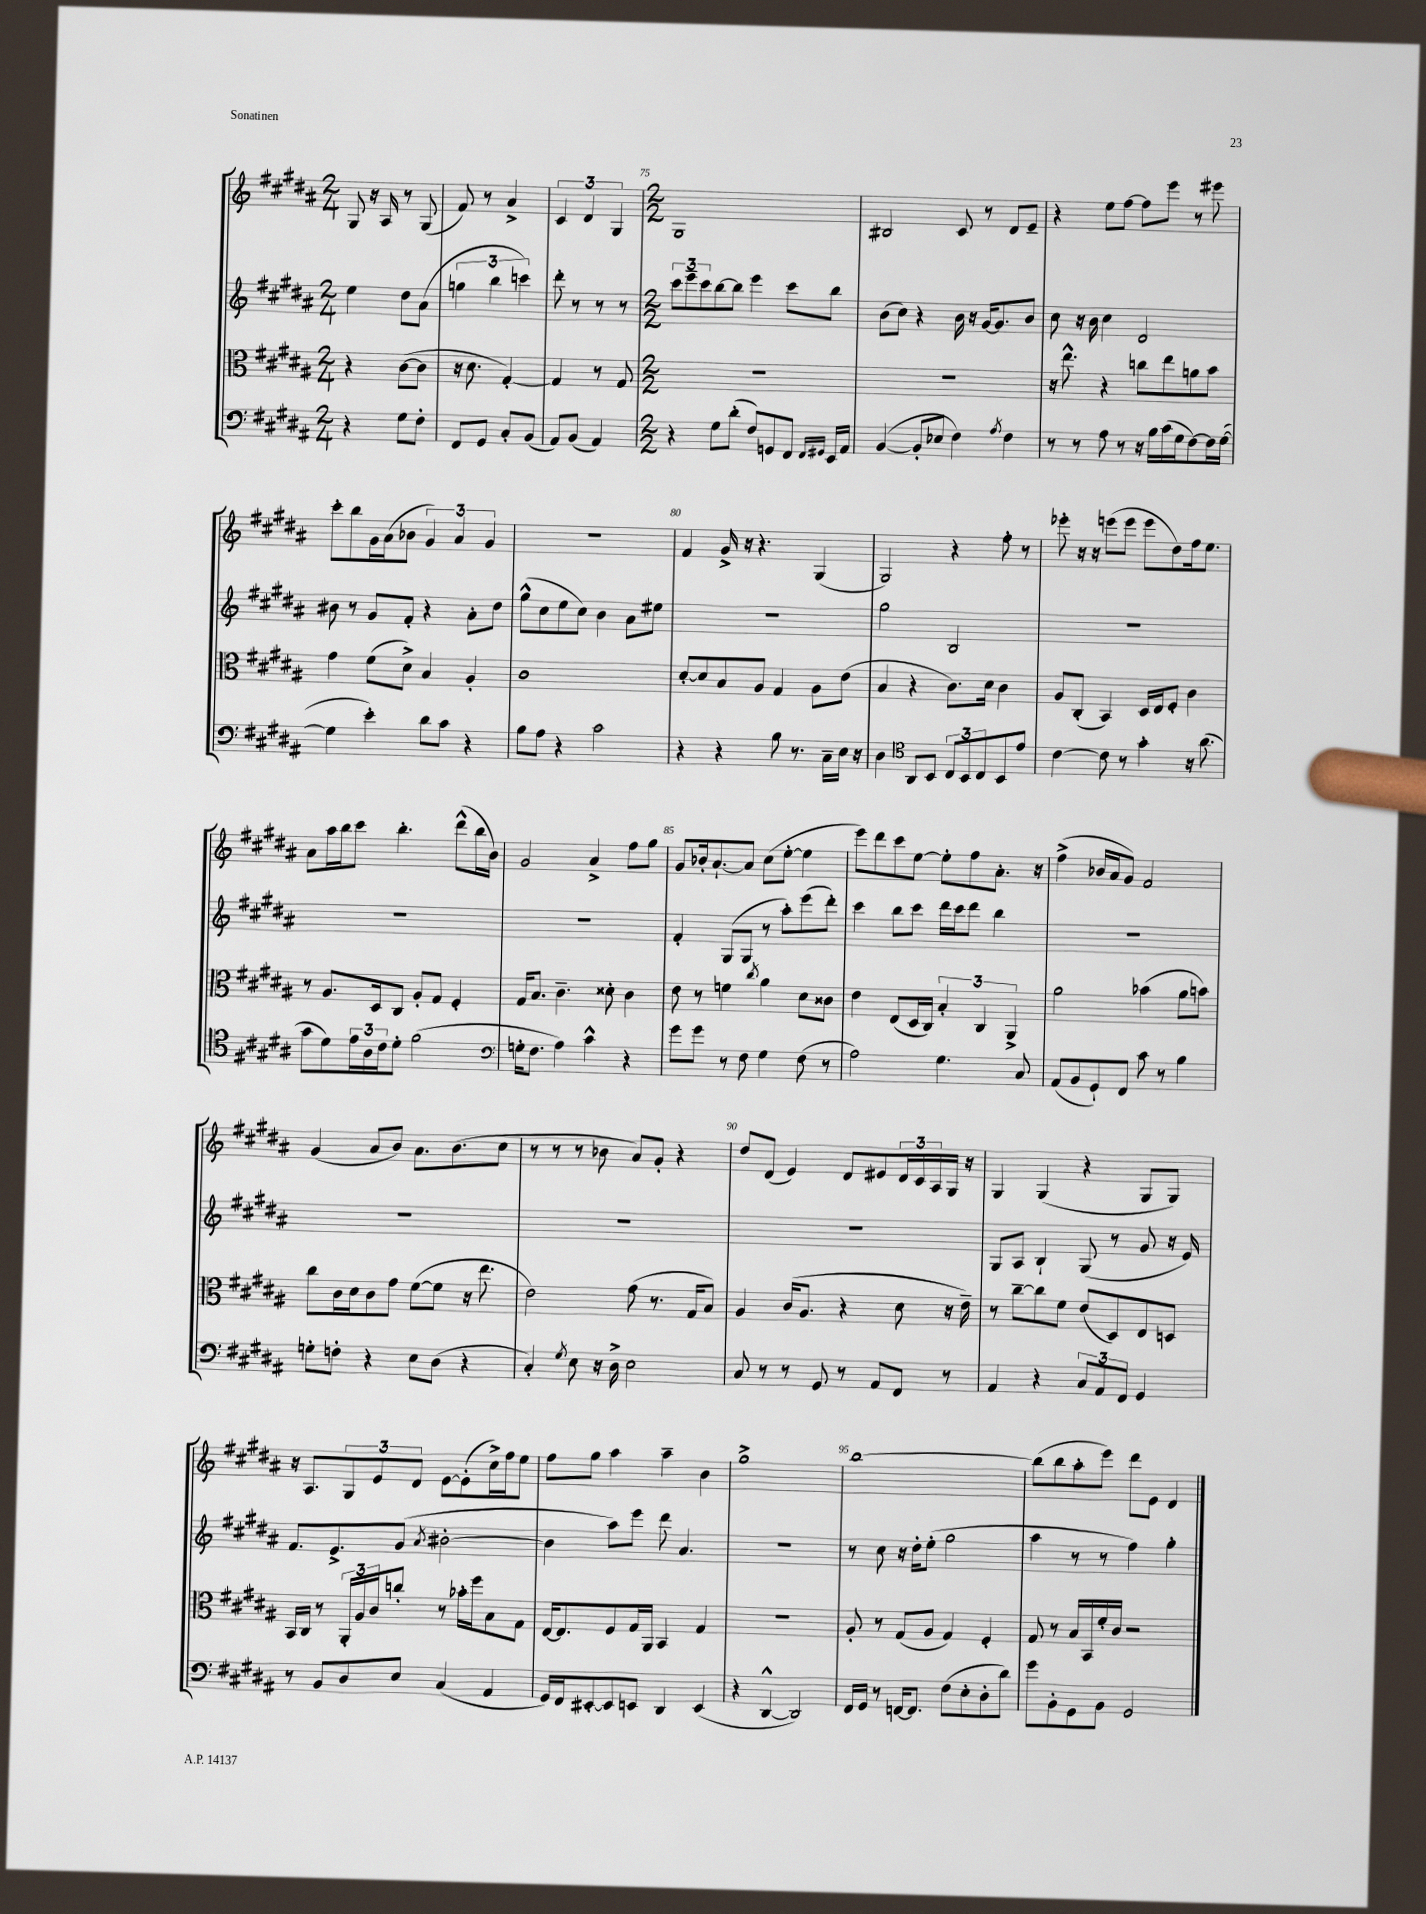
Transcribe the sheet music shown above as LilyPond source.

<<
\new StaffGroup <<
\new Staff = "s0" {
    \clef treble \key b \major \numericTimeSignature \time 2/4
    gis8 r16 ais16 r8 gis8( |
    fis'8) r8 ais'4-> |
    \tuplet 3/2 { cis'4 dis'4 gis4 } |
    \numericTimeSignature \time 2/2 gis1 |
    bis2 cis'8 r8 dis'8 e'8-- |
    r4 e''8 fis''8~ fis''8 e'''8 r8 eis'''8 |
    cis'''8-. b''8 gis'16 ais'16( bes'8 \tuplet 3/2 { gis'4) ais'4 gis'4 } |
    R1 |
    fis'4 gis'16-> r16 r4. gis4( |
    gis2) r4 fis''8-. r8 |
    ees'''8-. r16 r16 e'''8( e'''8 e'''8 dis''8) fis''16 e''8. |
    ais'8 ais''16 b''16 cis'''8 b''4.-. dis'''8-^( b''16 b'16) |
    gis'2 ais'4-> fis''8 gis''8 |
    gis'8 bes'16-. ais'8.~-! ais'8 cis''8( e''8~-. e''4 |
    e'''8) dis'''8 cis'''8 e''8~ e''8-. fis''8 ais'8.-. r16 |
    fis''4->( bes'16 ais'16 gis'8) fis'2 |
    gis'4( ais'8 b'8) ais'8. b'8.( cis''8 |
    r8 r8 r8 bes'8 ais'8) gis'8-. r4 |
    dis''8 dis'8( e'4) dis'8 eis'8 \tuplet 3/2 { dis'16 cis'16 ais16 } gis16 r16 |
    gis4 gis4( r4 gis8 gis8) |
    r16 ais8. \tuplet 3/2 { gis8 e'8 dis'8 } e'8~ e'8-.( cis''16->) fis''16 e''8 |
    fis''8 gis''8 ais''4 ais''4-- b'4 |
    gis''1-> |
    b''1~ |
    b''8( b''8 ais''8-. e'''8) dis'''8 e'8 dis'4 \bar "|." |
}
\new Staff = "s1" {
    \clef treble \key b \major \numericTimeSignature \time 2/4
    e''4 dis''8 ais'8( |
    \tuplet 3/2 { g''4 b''4 c'''4) } |
    dis'''8-. r8 r8 r8 |
    \numericTimeSignature \time 2/2 \tuplet 3/2 { cis'''8 e'''8-- cis'''8 } b''8~ b''8 e'''4 cis'''8 b''8 |
    b'8( cis''8) r4 b'16 r16 gis'16~ gis'8. b'8 |
    cis''8 r16 b'16 cis''4 dis'2 |
    bis'8 r8 gis'8 fis'8-. r4 ais'8-. dis''8 |
    gis''8-^( cis''8 e''8 cis''8) b'4 ais'8 eis''8 |
    R1 |
    gis''2 b2 |
    R1 |
    R1 |
    R1 |
    fis'4-. gis8( gis8 r8 ais''8-.) e'''8( dis'''8-.) |
    cis'''4 b''8 cis'''8 dis'''16 cis'''16 dis'''8 b''4 |
    R1 |
    R1 |
    R1 |
    R1 |
    gis8 ais8 b4-! gis8( r8 gis'8 r16 e'16) |
    fis'8. e'8.-> gis'8( \acciaccatura { ais'8 } bis'2~-. |
    bis'4 ais''8) e'''8 dis'''8 ais'4. |
    r1 |
    r8 cis''8 r16 dis''16-. e''8-.( gis''2 |
    ais''4 r8 r8 fis''4) gis''4-. \bar "|." |
}
\new Staff = "s2" {
    \clef alto \key b \major \numericTimeSignature \time 2/4
    r4 cis'8~( cis'8 |
    r16 dis'8. gis4~-.) |
    gis4 r8 gis8 |
    \numericTimeSignature \time 2/2 R1 |
    R1 |
    r16 e''8.-^ r4 c''8 e''8 a'8 b'8 |
    gis'4 fis'8( dis'8->) b4 ais4-. |
    cis'1 |
    dis'8~-. dis'8 b8 ais8 gis4 ais8 e'8( |
    b4 r4 cis'8.) dis'16 cis'4 |
    ais8 cis8-.( b,4) dis16 e16 fis8-. cis'4 |
    r8 ais8. dis16 cis8 ais8-. gis8 fis4-. |
    gis16 b8. cis'4.-- disis'8-. cis'4 |
    e'8 r8 f'4 \acciaccatura { cis''8 } ais'4 dis'8 cisis'8 |
    e'4 e8( dis16 cis16) \tuplet 3/2 { b4-. cis4 ais,4-> } |
    ais'2 bes'4( ais'8 b'8) |
    cis''8 cis'16 dis'16 cis'8 gis'8 fis'8~( fis'8 r16 e''8. |
    e'2) gis'8( r8. gis16 b8) |
    ais4 cis'16( ais8. r4 dis'8 r16 e'16--) |
    r8 cis''8~-- cis''8 fis'8 e'8( dis8) e8 d8 |
    b,16 cis16 r8 \tuplet 3/2 { ais,16-. ais16 cis'16 } c''8-. r8 bes'16-. fis''16 b8 gis8 |
    e16~ e8. fis8 gis16 ais,16 b,4 gis4 |
    r1 |
    ais8-. r8 gis8( ais8 gis4) fis4-. |
    gis8 r8 b16 b,16 fis'16-. cis'16 r2 \bar "|." |
}
\new Staff = "s3" {
    \clef bass \key b \major \numericTimeSignature \time 2/4
    r4 gis8 fis8-. |
    fis,8 gis,8 cis8-. b,8( |
    ais,8) b,8( ais,4) |
    \numericTimeSignature \time 2/2 r4 gis8 dis'8-.( fis8) g,8 fis,8 \grace { fis,16 gis,16 } e,16 ais,16 |
    b,4~( b,8-. ees8 fis4) \acciaccatura { ais8 } fis4 |
    r8 r8 ais8 r8 r16 b16 cis'16( gis16 fis8~) fis16 gis16~( |
    gis4 e'4-.) dis'8 cis'8 r4 |
    b8 ais8 r4 cis'2 |
    r4 r4 b8 r8. cis16-- e16 r16 |
    dis4 \clef tenor ais,8 b,8 \tuplet 3/2 { cis8 b,8 cis8 } b,8 e'8 |
    cis'4~ cis'8 r8 gis'4-. r16 ais'8.( |
    gis'8 dis'8) \tuplet 3/2 { e'16 ais16 cis'16 } dis'8-. fis'2( |
    \clef bass g16-. fis8. ais4) cis'4-^ r4 |
    gis'8 gis'8 r8 fis8 gis4 fis8( r8 |
    ais2) gis4. cis8 |
    ais,8( b,8 gis,8-!) fis,8 cis'8 r8 b4 |
    g8-. f8-. r4 e8 dis8( r4 |
    cis4-.) \acciaccatura { gis8 } e8 r16 dis16-> e2 |
    cis8 r8 r8 gis,8 r8 ais,8 fis,8 r8 |
    ais,4 r4 \tuplet 3/2 { cis8 ais,8 fis,8 } gis,4 |
    r8 b,8 dis8 e8 cis4( ais,4 |
    gis,16) fis,16 eis,8~-. eis,8 e,8 dis,4 e,4( |
    r4 dis,4~-^ dis,2) |
    fis,16 gis,16 r8 f,16~ f,8. fis8( e8-. dis8-. dis'8) |
    gis'8 b,8-. gis,8 b,8 gis,2 \bar "|." |
}
>>
>>
\layout { \context { \Score currentBarNumber = #72 \override BarNumber.break-visibility = ##(#f #t #t) barNumberVisibility = #(every-nth-bar-number-visible 5) } }
